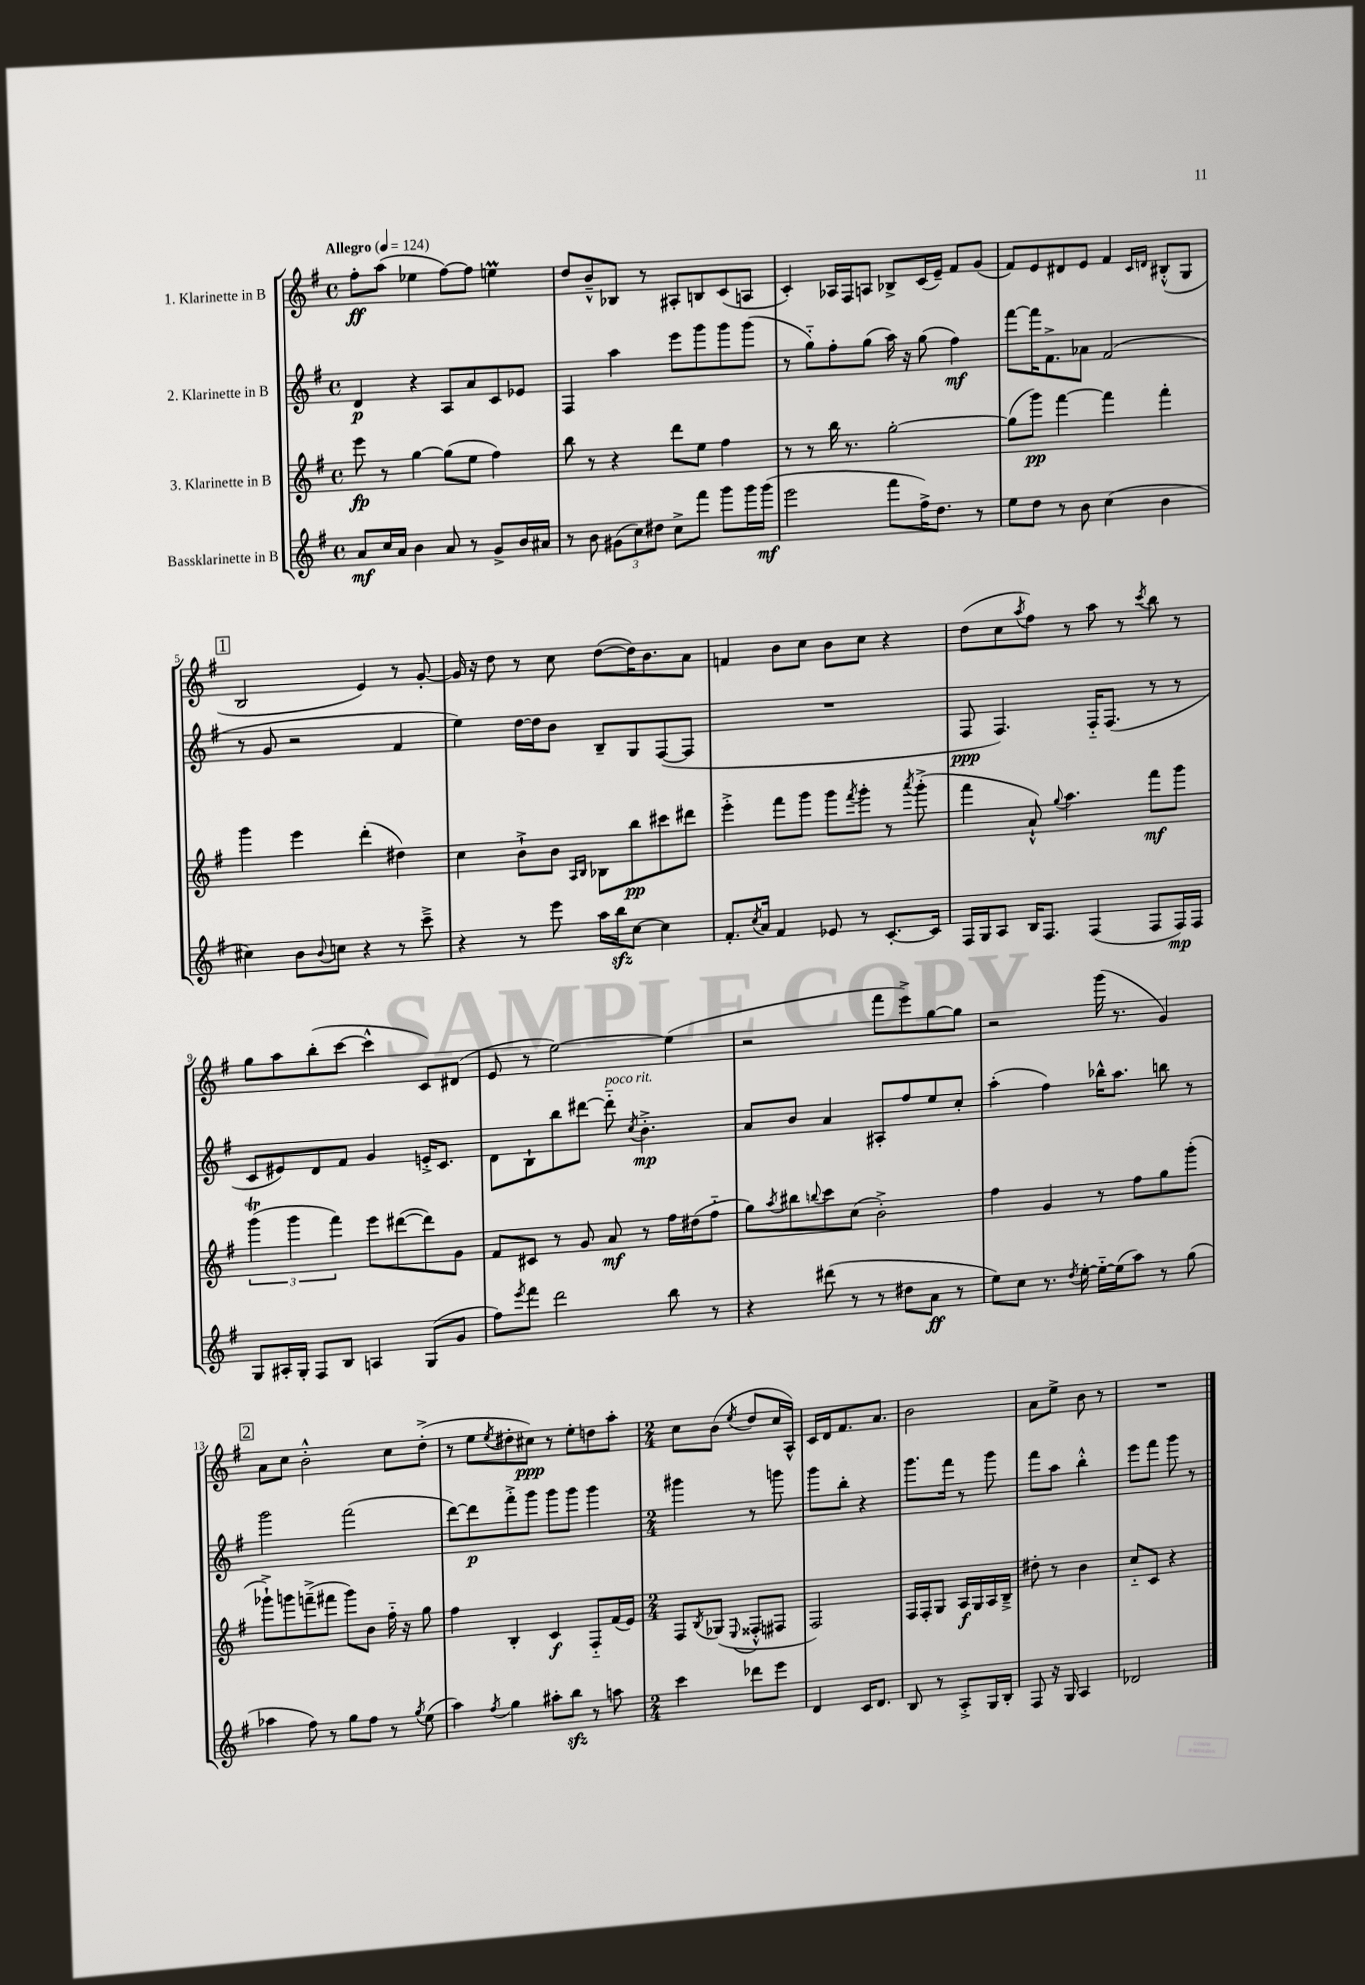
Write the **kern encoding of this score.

**kern	**kern	**kern	**kern
*staff4	*staff3	*staff2	*staff1
*clefG2	*clefG2	*clefG2	*clefG2
*k[f#]	*k[f#]	*k[f#]	*k[f#]
*M4/4	*M4/4	*M4/4	*M4/4
*met(c)	*met(c)	*met(c)	*met(c)
*MM124	*MM124	*MM124	*MM124
8a	8eee	4d	8ff#'
16cc	8r	.	(8aa
16a	.	.	.
4b	[4gg	4r	4ee-
8a	(8gg]	8A	[8ff#)
8r	8ee	8a	8ff#]
8g^	4ff#)	8c	4ee
16b	.	8e-	.
16a#	.	.	.
=	=	=	=
8r	8bb	4F#	8dd
8b	8r	.	8b~^^
(12g#	4r	4aa	8B-
12cc)	.	.	.
.	.	.	8r
12dd#	.	.	.
8cc^	8ddd	8eee	8A#'
8fff#	8ee	8ggg	8B
8ggg	4ff#	8ggg	(8c
16ggg	.	(8ggg	8A
(16ggg	.	.	.
=	=	=	=
2eee	8r	8r	4c')
.	8r	8gg'~)	.
.	16bb	8ff#'	16A-
.	8.r	.	16F#
.	.	(8gg	8A
8fff#	[2gg'	16aa)	8B-^
.	.	16r	.
16ff#^)	.	(8gg	(16c
8.dd	.	.	16e~)
.	.	4ff#)	8f#
8r	.	.	(8g
=	=	=	=
8ee	(8gg]	[8fff#	8f#)
8dd	8ggg)	16fff#]	8e
.	.	8.f#^	.
8r	[4fff#	.	8d#
8b	.	8a-	8e
(4cc	4fff#]	(2f#	4f#
.	.	.	16qqc
.	.	.	16qqd
4b	4fff#'	.	(8B#'^^
.	.	.	8G
=	=	=	=
4cc#)	4ggg	8r	2B
.	.	8g	.
8b	4eee	2r	.
8qqb	.	.	.
8cc	.	.	.
4r	(4ddd'	.	4e)
8r	4dd#)	4f#	8r
8ccc~^	.	.	[8g'
=	=	=	=
4r	4cc	4ee)	16g]
.	.	.	16r
.	.	.	8dd
8r	8b`^	[16dd	8r
.	.	16dd]	.
8eee	8b	8b	8cc
.	16qqA	.	.
.	16qqB	.	.
16aa	8B-	8B~	([8dd
16bb	.	.	.
[8cc	8bb	8G	16dd])
.	.	.	8.b
4cc]	8ccc#	([8F#	.
.	8ddd#	8F#]	8a
=	=	=	=
8.f#'	4eee'^	1r	4f
8qcc	.	.	.
16a	.	.	.
4f#	8fff#	.	8b
.	8ggg	.	8cc
8e-	8ggg	.	8b
.	8qfff#	.	.
8r	8ggg'	.	8cc
[8.c'	8r	.	4r
.	8qaaa	.	.
.	(8ggg'^	.	.
16c]	.	.	.
=	=	=	=
16F#	4fff#	8F#	(8dd
16G	.	.	.
8A	.	4.F#)	8cc
.	.	.	8qaa
16B	8a`^^)	.	8ff#)
8.F#	.	.	.
.	8qqgg	.	.
.	4.aa	.	8r
(4F#	.	16F#'~	8aa
.	.	(8.F#	.
.	.	.	8r
.	.	.	8qccc
8F#	8fff#	8r	8bb
16F#)	8ggg	8r	8r
16F#	.	.	.
=	=	=	=
8G	(6ggg	8c	8gg
16A#'	.	8e#)	8aa
.	6ggg	.	.
16G'	.	.	.
8F#	.	8d	(8bb'
.	6fff#)	.	.
8B	.	8f#	[8ccc
4A	8eee	4g	4ccc^^]
.	([8ddd#	.	.
(8G	8ddd#])	16e'^	8c)
.	.	8.c	.
8g	8g	.	(8d#
=	=	=	=
8ff#)	8f#	8d	8e
8qeee	.	.	.
8fff#	8c#	8B`	8r
2ddd	8r	8bb	[2ee)
.	8g	[8ddd#	.
.	8a	8ddd#'~]	.
.	.	8qcc	.
.	8r	4.b'^	.
8bb	16ff#	.	(4ee]
.	(16dd#	.	.
8r	8ff#'~	.	.
=	=	=	=
4r	8gg)	8a	2r
.	8qaa	.	.
.	8bb#	8b	.
.	8qqbb	.	.
(8ddd#	8ccc	4a	.
8r	(8cc	.	.
8r	2b'^)	8A#'	8fff#
8dd#	.	8ff#	8eee^)
8a	.	8ee	[8gg
8r	.	8cc'	8gg]
=	=	=	=
8ee)	4ff#	(4aa'	2r
8cc	.	.	.
8.r	4g	4ff#)	.
8qdd	.	.	.
[16ee'	.	.	.
16ee'~_	8r	16bb-^^	(16ggg
(16ee]	.	8.aa	8.r
8aa)	8ff#	.	.
8r	8gg	8bb	4g)
(8gg	(8ggg'	8r	.
=	=	=	=
4aa-	8ggg-`^)	2ggg	8a
.	8ggg	.	8cc
8ff#)	(8fff~^	.	2b'^^
8r	8fff#	.	.
8gg	8ggg)	(2fff#	.
8ff#	8b	.	.
8r	16ff#'~	.	8cc
.	16r	.	.
8qgg	.	.	.
(8ee	8gg	.	(8dd'^
=	=	=	=
4aa)	4ff#	[8ddd)	8r
.	.	8ddd]	8ee
8qff#	.	.	8qee
4gg	4B'	8fff#'^	8dd#'
.	.	8ggg	8cc#)
8aa#'	4c	8ggg	8r
8bb	.	8ggg	8ee'
8r	8F#'~	4ggg	8dd
8aa	(16f#	.	8aa'
.	16e)	.	.
=	=	=	=
*M2/4	*M2/4	*M2/4	*M2/4
4ccc	8F#	4ggg#	8cc
.	8qB	.	.
.	(8G-	.	(8b
.	8qqE	.	8qee
8ddd-	8F##'^^	8r	8dd
8eee	8F#	8ggg	16cc
.	.	.	16A^^)
=	=	=	=
4d	2F#)	8ggg	16c
.	.	.	16d
.	.	8bb'	8.f#
16c	.	4r	.
8.d	.	.	8.a
=	=	=	=
8B	16F#	8.ggg	2b
.	16F#'	.	.
8r	8G	.	.
.	.	16fff#	.
8A'^	16A	8r	.
.	16G	.	.
16G	16A	8ggg	.
16B'	16B~^	.	.
=	=	=	=
8F#	8dd#'	8fff#	8a
16r	8r	8aa	8ee^
16G	.	.	.
4A	4b	4bb'^^	8b
.	.	.	8r
=	=	=	=
2d-	8cc'~	8eee	2r
.	8c	8fff#	.
.	4r	8ggg	.
.	.	8r	.
==	==	==	==
*-	*-	*-	*-
